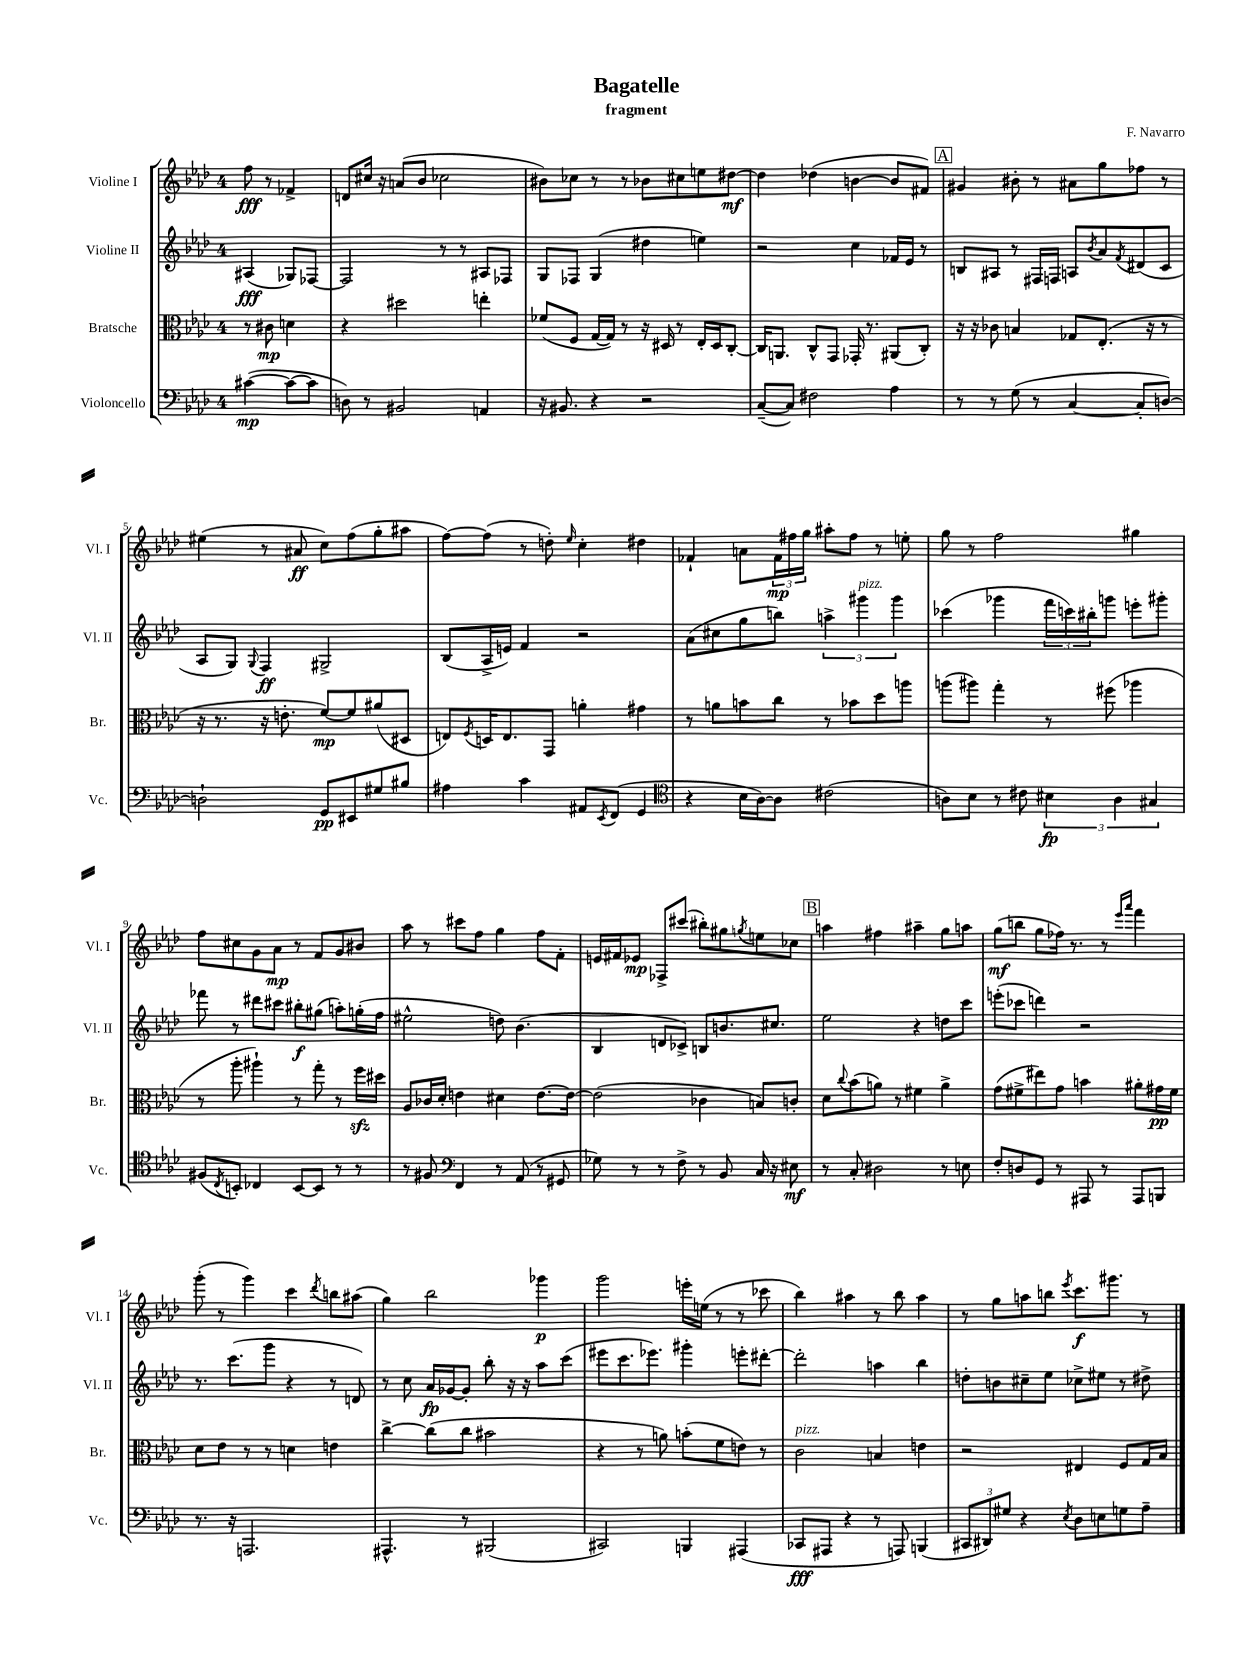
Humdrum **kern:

**kern	**kern	**kern	**kern
*staff4	*staff3	*staff2	*staff1
*clefF4	*clefC3	*clefG2	*clefG2
*k[b-e-a-d-]	*k[b-e-a-d-]	*k[b-e-a-d-]	*k[b-e-a-d-]
*M4/4	*M4/4	*M4/4	*M4/4
([4c#	8r	(4A#	8ff
.	8c#	.	8r
8c#_	4d	8G-)	4f-^
8c#]	.	[8F-	.
=	=	=	=
8D)	4r	2F-]	8d
8r	.	.	16cc#
.	.	.	16r
2BB#	2dd#	.	(8a
.	.	.	8b-
.	.	8r	2cc-
.	.	8r	.
4AA	4ee'	8A#	.
.	.	8F-	.
=	=	=	=
16r	(8f-	8G	8b#)
8.BB#	.	.	.
.	8F	8F-	8cc-
4r	[16G	(4G	8r
.	16G])	.	.
.	8r	.	8r
2r	16r	4dd#	8b-
.	16D#	.	.
.	8r	.	8cc#
.	16E-'	4ee)	8ee
.	16D#	.	.
.	[8C'	.	[8dd#
=	=	=	=
([8C~	16C]	2r	4dd#]
.	8.AA	.	.
8C])	.	.	.
2F#	8C^^	.	(4dd-
.	8GG	.	.
.	16GG-'	4cc	[4b
.	8.r	.	.
4A-	(8AA#	16f-	8b]
.	.	16e-	.
.	8C')	8r	8f#)
=	=	=	=
8r	16r	8B	4g#
.	16r	.	.
8r	8c-	8A#	.
(8G	4B	8r	8b#'
8r	.	16F#	8r
.	.	16F	.
[4C	8G-	8A	8a#
.	.	8qb-	.
.	(8.E-'	8a-	8gg
.	.	8qf	.
8C']	.	(8d#	8ff-
.	16r	.	.
[8D)	8r	8c	8r
=	=	=	=
2D`]	16r	8A-	(4ee#
.	8.r	.	.
.	.	8G)	.
.	.	8qqG	.
.	16r	4F	8r
.	8.e'	.	.
.	.	.	8a#
8GG	[8f)	2G#^	8cc)
8EE#	8f]	.	(8ff
8G#	(8a#	.	8gg'
8B#	8D#	.	8aa#
=	=	=	=
4A#	8E)	(8B-	[8ff)
.	8qF	.	.
.	16D	16A-^	(8ff]
.	8.E	16e)	.
4c	.	4f	8r
.	8GG	.	8dd')
.	.	.	16qqee-
8AA#	4a'	2r	4cc'
8qEE-	.	.	.
(8FF	.	.	.
4GG	4g#	.	4dd#
=	=	=	=
*clefC4	*	*	*
4r	8r	(8a-	4f-`
.	8a	8cc#	.
16B-	8b	8gg	8a
[16A-)	.	.	.
8A-]	8cc	8bb)	24f-
.	.	.	24ff#
.	.	.	24gg
(2c#	8r	6aa^	8aa#'
.	8b-	.	8ff#
.	.	6ggg#	.
.	8dd-	.	8r
.	.	6ggg#	.
.	8aa	.	8ee'
=	=	=	=
8A)	(8aa	(4ccc-	8gg
8B-	8aa#)	.	8r
8r	4gg'	4ggg-	2ff
8c#	.	.	.
6B#	8r	24fff	.
.	.	24ccc)	.
.	.	24bb#'	.
.	(8ff#	8ggg	.
6A	.	.	.
.	4aa-	8eee'	4gg#
6G#	.	.	.
.	.	8ggg#'	.
=	=	=	=
(8F#	8r	8fff-	8ff
8qC	.	.	.
8BB')	8aa-'	8r	8cc#
4C-	4aa#`)	8ddd#	8g
.	.	8ccc#	8a-
[8BB	8r	8bb#'	8r
8BB]	8gg'	(8gg#	8f
8r	8r	8aa')	8g
8r	16ff	(16gg'	8b#
.	16dd#	16ff	.
=	=	=	=
8r	8A-	2ee#^^	8aa-
8F#	16c-	.	8r
.	16d-'	.	.
*clefF4	*	*	*
4FF	4e	.	8ccc#
.	.	.	8ff
8r	4d#	8dd)	4gg
(8AA-	.	(4.b-	.
8r	[8.e	.	8ff
8GG#	.	.	8f'
.	16e_	.	.
=	=	=	=
8G-)	(2e]	4B-	16e
.	.	.	16f#
8r	.	.	8e-
8r	.	8d	8F-^
8F^	.	8c-^)	(8ccc#
8r	4c-	8B	8bb#')
8BB-	.	8.b	8gg#
.	.	.	8qgg
16C	8B)	.	8ee
16r	.	8.cc#	.
8E#	8c'	.	8cc-
=	=	=	=
8r	8d-	2ee-	4aa
.	8qqcc	.	.
8C'	(8b-	.	.
2D#	8a)	.	4ff#
.	8r	.	.
.	4f#	4r	4aa#~
8r	4a^	8dd	8gg
8E	.	8ccc	8aa
=	=	=	=
8F'	(8g	(8eee'	(8gg
8D	8f#^	8ccc-	8bb
8GG	8ee#)	4ddd)	8gg
8r	8g	.	16ff-)
.	.	.	8.r
8AAA#	4b	2r	.
8r	.	.	8r
.	.	.	16qqeee-
.	.	.	16qqaaa-
8AAA#	8a#'	.	4fff
8BBB	16g#	.	.
.	16f#	.	.
=	=	=	=
8.r	8d-	8.r	(8ggg'
.	8e-	.	8r
16r	.	(8.ccc	.
2.AAA	8r	.	4ggg)
.	8r	8ggg	.
.	4d	4r	4ccc
.	.	.	8qddd-
.	4e	8r	8bb
.	.	8d)	(8aa#
=	=	=	=
4.AAA#^^	[4cc^	8r	4gg)
.	.	8cc	.
.	(8cc]	16a-	2bb-
.	.	[16g-	.
8r	8cc	8g-']	.
(2BBB#	2b#	8bb-'	.
.	.	16r	.
.	.	16r	.
.	.	8aa-	4ggg-
.	.	(8ccc	.
=	=	=	=
2CC#)	4r	8eee#	2ggg
.	.	8.ccc	.
.	8r	.	.
.	.	8.eee-)	.
.	8a)	.	.
4BBB	(8b'	4ggg#'	16eee'
.	.	.	(16ee
.	8f	.	8r
(4AAA#	8e)	8eee'	8r
.	8r	[8ddd#'	8ccc-
=	=	=	=
8CC-	2c	2ddd#']	4bb-)
8AAA#	.	.	.
4r	.	.	4aa#
8r	4B	4aa	8r
8AAA)	.	.	8bb-
(4BBB	4e	4bb-	4aa#
=	=	=	=
12CC#	2r	8dd'	8r
12DD#)	.	.	.
.	.	8b	8gg
12G#	.	.	.
4r	.	8cc#~	8aa
.	.	8ee-	8bb
8qE-	.	.	8qeee-
8D-	4E#	8cc-^	8.ccc
8E	.	8ee#	.
.	.	.	8.ggg#
8G	8F	8r	.
8A-~	16G	8dd#^	8r
.	16B-	.	.
==	==	==	==
*-	*-	*-	*-
